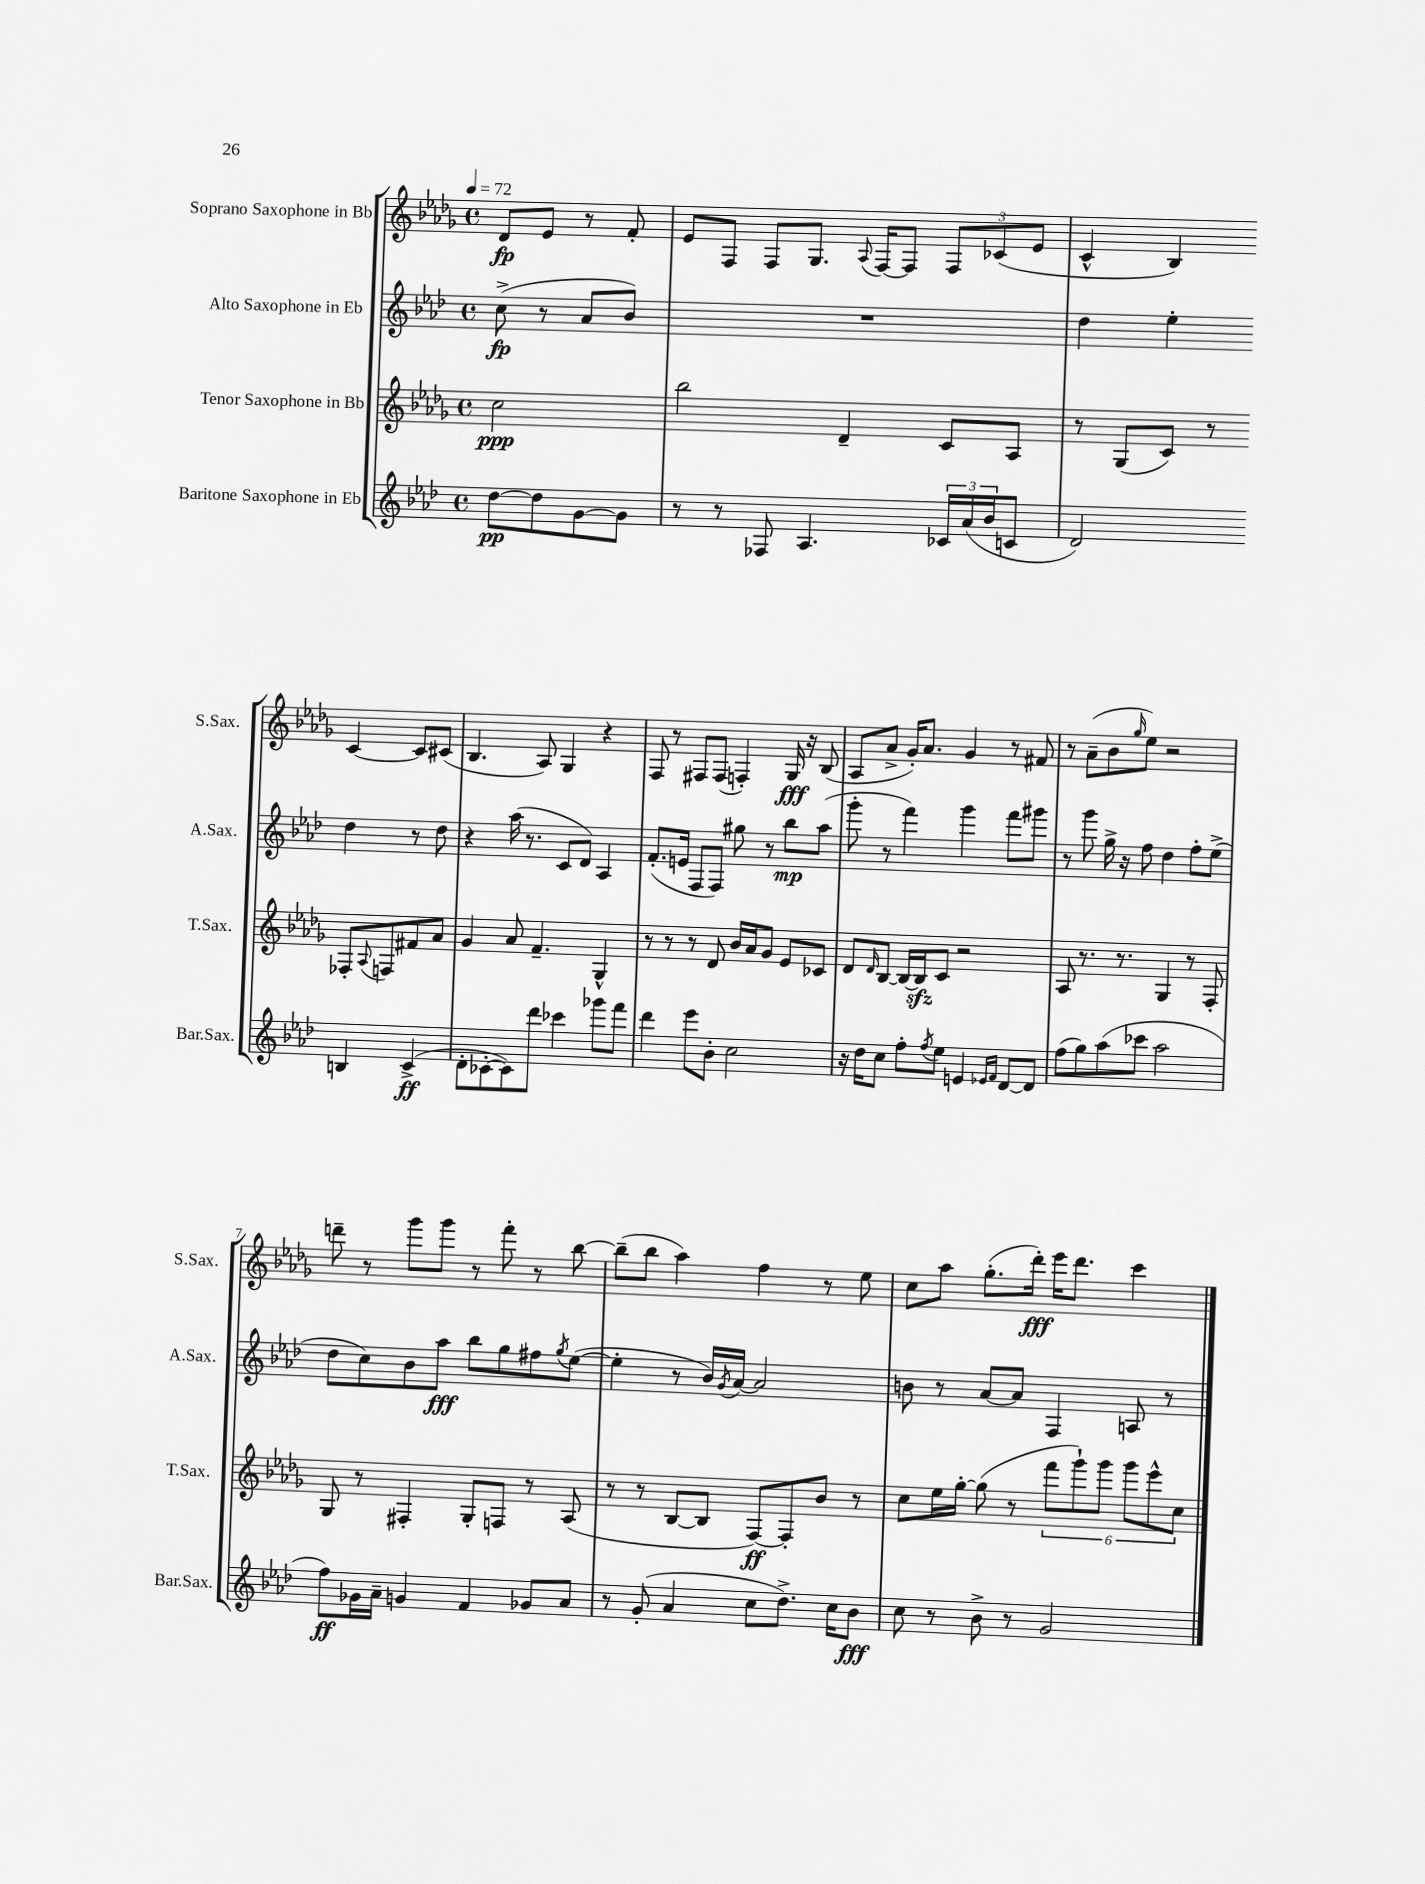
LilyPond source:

<<
\new StaffGroup <<
\new Staff = "s0" \with { instrumentName = "Soprano Saxophone in Bb" shortInstrumentName = "S.Sax." } {
    \clef treble \key des \major \defaultTimeSignature \time 4/4 \partial 2 \tempo 4 = 72
    des'8\fp ees'8 r8 f'8-. |
    ees'8 f8 f8 ges8. \appoggiatura { aes8 } f16~ f8 \tuplet 3/2 { f8 ces'8( ees'8 } |
    c'4-^ bes4) c'4~ c'8 cis'8( |
    bes4. aes8) ges4 r4 |
    f8 r8 fis8 fis8( f4-.) ges16\fff r16 bes8( |
    aes8 aes'8-> ges'16-.) aes'8. ges'4 r8 fis'8 |
    r8 aes'8--( bes'8 \grace { ges''16 } ees''8) r2 |
    d'''8-- r8 ges'''8 ges'''8 r8 f'''8-. r8 bes''8~ |
    bes''8--( bes''8 aes''4) f''4 r8 ees''8 |
    c''8 aes''8 ges''8.-.( des'''16-.\fff) ees'''16 des'''8. c'''4 \bar "|." |
}
\new Staff = "s1" \with { instrumentName = "Alto Saxophone in Eb" shortInstrumentName = "A.Sax." } {
    \clef treble \key aes \major \defaultTimeSignature \time 4/4 \partial 2
    c''8->\fp( r8 aes'8 bes'8) |
    R1 |
    des''4 ees''4-. des''4 r8 des''8 |
    r4 aes''16( r8. c'8 des'8) aes4 |
    f'8.-.( e'16 f8 f8) gis''8 r8 bes''8\mp aes''8( |
    g'''8-. r8 f'''4) g'''4 f'''8 gis'''8 |
    r8 g'''8 g''16-> r16 f''8 des''4 f''8-. ees''8->( |
    des''8 c''8) bes'8 aes''8\fff bes''8 g''8 fis''8 \acciaccatura { g''8 } ees''8~( |
    ees''4-. r8 bes'16) \acciaccatura { g'8 } aes'16~ aes'2 |
    b'8 r8 aes'8~ aes'8 f4 a8 r8 \bar "|." |
}
\new Staff = "s2" \with { instrumentName = "Tenor Saxophone in Bb" shortInstrumentName = "T.Sax." } {
    \clef treble \key des \major \defaultTimeSignature \time 4/4 \partial 2
    c''2\ppp |
    bes''2 des'4-- c'8 aes8 |
    r8 ges8( c'8) r8 fes8-. \appoggiatura { aes8 } f8 fis'8 aes'8 |
    ges'4 aes'8 f'4.-- ges4-^ |
    r8 r8 r8 des'8 bes'16 aes'16 ges'8 ees'8 ces'8 |
    des'8 \grace { des'16 } bes8~ bes16~ bes16\sfz c'8 r2 |
    aes8 r8. r8. ges4 r8 f8-. |
    ges8 r8 fis4-. ges8-. f8 r8 aes8( |
    r8 r8 bes8~ bes8 f8~\ff) f8-. bes'8 r8 |
    c''8 ees''16 ges''16~-. ges''8( r8 \tuplet 6/4 { f'''8 ges'''8-!) ges'''8 ges'''8 ees'''8-^ c''8 } \bar "|." |
}
\new Staff = "s3" \with { instrumentName = "Baritone Saxophone in Eb" shortInstrumentName = "Bar.Sax." } {
    \clef treble \key aes \major \defaultTimeSignature \time 4/4 \partial 2
    des''8~\pp des''8 g'8~ g'8 |
    r8 r8 fes8 aes4. \tuplet 3/2 { ces'16 aes'16( bes'16 } c'8 |
    des'2) b4 c'4->\ff( |
    des'8-. ces'8~-. ces'8) des'''8 ces'''4 ges'''8 f'''8 |
    des'''4 ees'''8 bes'8-. c''2 |
    r16 des''16 c''8 f''8-. \acciaccatura { f''8 } ees''8 e'4 \grace { ees'16 f'16 } des'8~ des'8 |
    f''8( g''8) aes''8( ces'''8 aes''2 |
    f''8\ff) ges'16 aes'16-- g'4 f'4 ges'8 aes'8 |
    r8 g'8-.( aes'4 c''8 des''8.->) c''16 bes'8\fff |
    c''8 r8 bes'8-> r8 g'2 \bar "|." |
}
>>
>>
